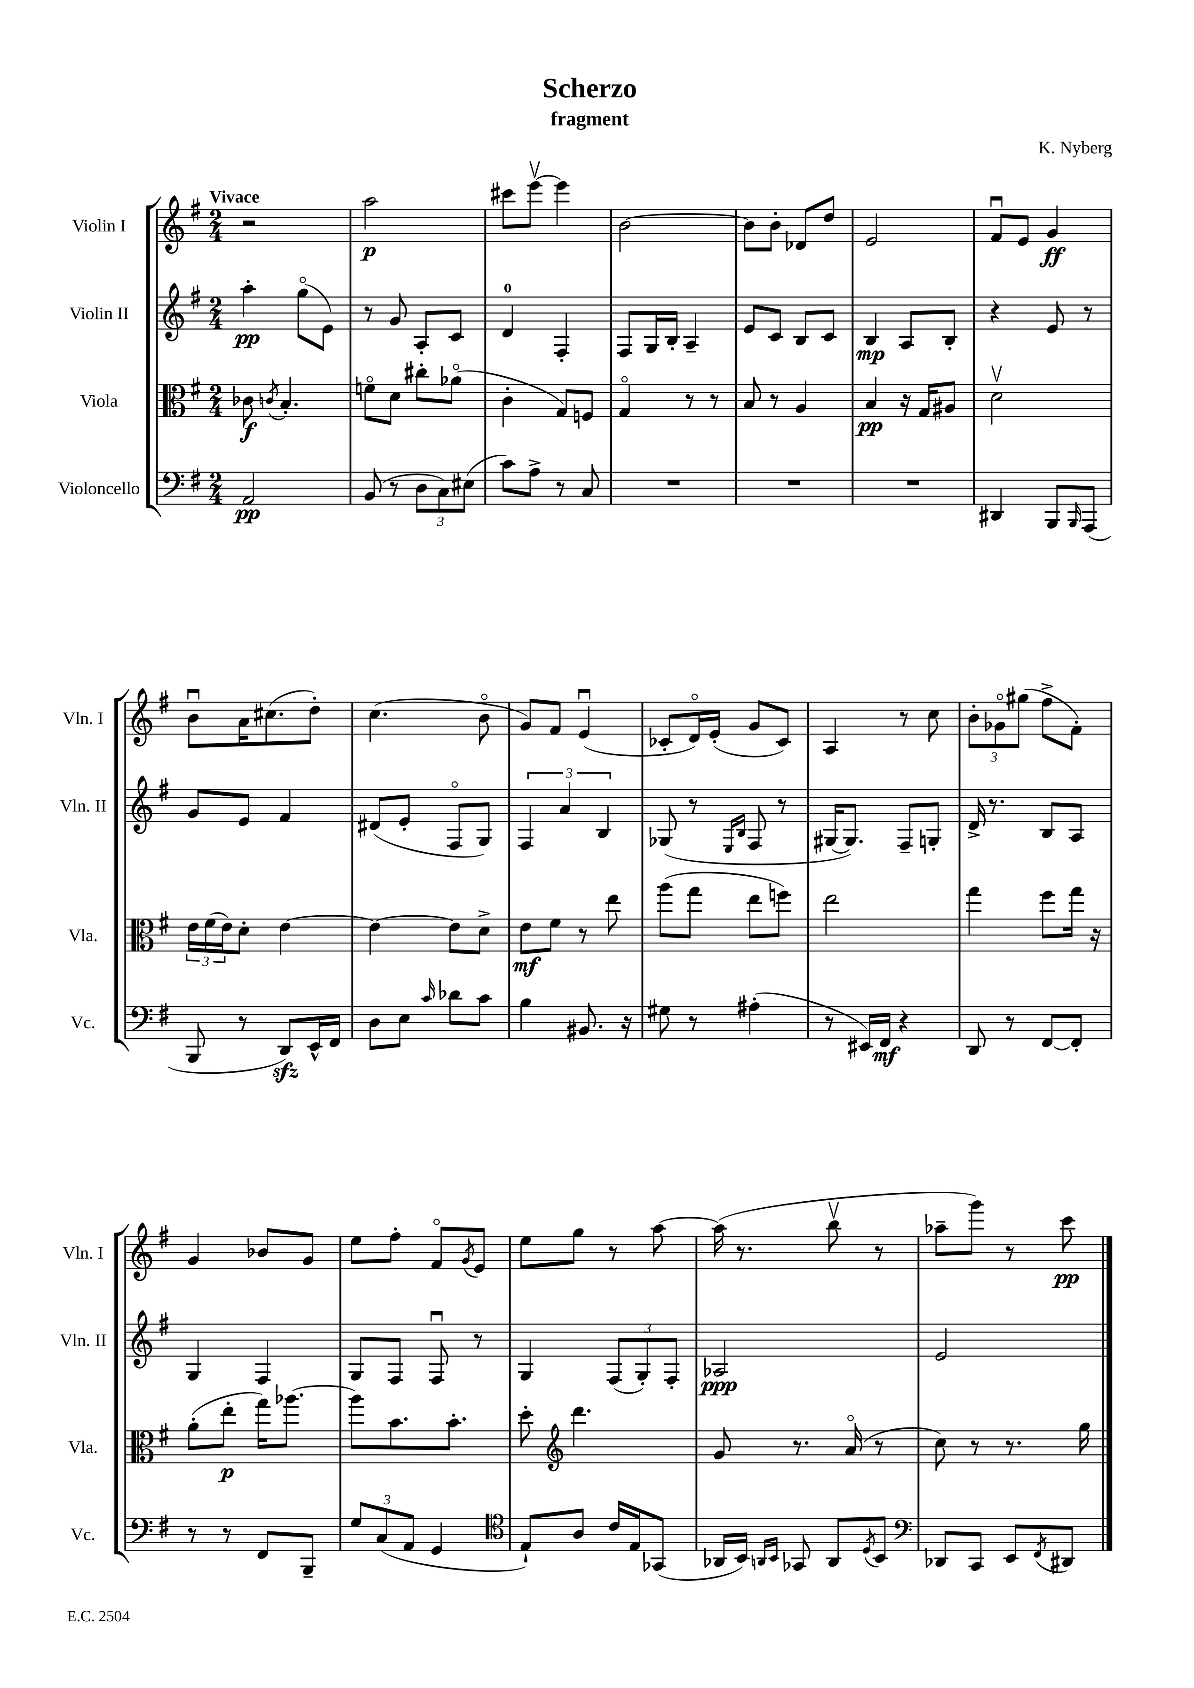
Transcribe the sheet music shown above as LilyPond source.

\header { title = "Scherzo" composer = "K. Nyberg" subtitle = "fragment" }
<<
\new StaffGroup <<
\new Staff = "s0" \with { instrumentName = "Violin I" shortInstrumentName = "Vln. I" } {
    \clef treble \key g \major \numericTimeSignature \time 2/4 \tempo "Vivace"
    r2 |
    a''2\p |
    cis'''8 e'''8~\upbow e'''4 |
    b'2~ |
    b'8 b'8-. des'8 d''8 |
    e'2 |
    fis'8\downbow e'8 g'4\ff |
    b'8\downbow a'16 cis''8.( d''8-.) |
    c''4.( b'8\flageolet |
    g'8) fis'8 e'4\downbow( |
    ces'8-. d'16\flageolet) e'16-.( g'8 ces'8) |
    a4 r8 c''8 |
    \tuplet 3/2 { b'8-. ges'8\flageolet gis''8( } fis''8-> fis'8-.) |
    g'4 bes'8 g'8 |
    e''8 fis''8-. fis'8\flageolet \acciaccatura { g'8 } e'8 |
    e''8 g''8 r8 a''8~ |
    a''16( r8. b''8\upbow r8 |
    aes''8-- g'''8) r8 c'''8\pp \bar "|." |
}
\new Staff = "s1" \with { instrumentName = "Violin II" shortInstrumentName = "Vln. II" } {
    \clef treble \key g \major \numericTimeSignature \time 2/4
    a''4-.\pp g''8\flageolet( e'8) |
    r8 g'8 a8-. c'8 |
    d'4-0 fis4-. |
    fis8 g16 b16-. a4-- |
    e'8 c'8 b8 c'8 |
    b4\mp a8 b8-. |
    r4 e'8 r8 |
    g'8 e'8 fis'4 |
    dis'8( e'8-. fis8\flageolet g8) |
    \tuplet 3/2 { fis4 a'4 b4 } |
    ges8( r8 \grace { e16 b16 } fis8 r8 |
    gis16~ gis8.) fis8-- g8-. |
    d'16-> r8. b8 a8 |
    g4 fis4 |
    g8 fis8 fis8\downbow r8 |
    g4 \tuplet 3/2 { fis8( g8-.) fis8-. } |
    aes2\ppp |
    e'2 \bar "|." |
}
\new Staff = "s2" \with { instrumentName = "Viola" shortInstrumentName = "Vla." } {
    \clef alto \key g \major \numericTimeSignature \time 2/4
    ces'8\f \acciaccatura { c'8 } b4.-. |
    f'8\flageolet d'8 cis''8-. aes'8\flageolet( |
    c'4-. g8) f8 |
    g4\flageolet r8 r8 |
    b8 r8 a4 |
    b4\pp r16 g16 ais8 |
    d'2\upbow |
    \tuplet 3/2 { e'16 fis'16( e'16) } d'8-. e'4~ |
    e'4~ e'8 d'8-> |
    e'8\mf fis'8 r8 e''8 |
    a''8( g''8 e''8 f''8) |
    e''2 |
    g''4 fis''8 g''16 r16 |
    a'8-.( e''8-.\p g''16) aes''8.~ |
    aes''8 b'8. b'8.-. |
    d''8-. \clef treble d'''4. |
    g'8 r8. a'16\flageolet( r8 |
    c''8) r8 r8. g''16 \bar "|." |
}
\new Staff = "s3" \with { instrumentName = "Violoncello" shortInstrumentName = "Vc." } {
    \clef bass \key g \major \numericTimeSignature \time 2/4
    a,2\pp |
    b,8( r8 \tuplet 3/2 { d8 c8) eis8( } |
    c'8) a8-> r8 c8 |
    R2 |
    R2 |
    R2 |
    dis,4 b,,8 \grace { b,,16 } a,,8( |
    b,,8 r8 d,8\sfz) e,16-^ fis,16 |
    d8 e8 \grace { c'16 } des'8 c'8 |
    b4 bis,8. r16 |
    gis8 r8 ais4-.( |
    r8 eis,16) fis,16\mf r4 |
    d,8 r8 fis,8~ fis,8-. |
    r8 r8 fis,8 b,,8-- |
    \tuplet 3/2 { g8 c8( a,8 } g,4 |
    \clef tenor e8-!) a8 c'16 e16 ges,8( |
    aes,16 b,16) \grace { a,16 b,16 } ges,8 a,8 \acciaccatura { d8 } b,8 |
    \clef bass des,8 c,8 e,8 \acciaccatura { fis,8 } dis,8 \bar "|." |
}
>>
>>
\layout { \context { \Score \remove "Bar_number_engraver" } }
